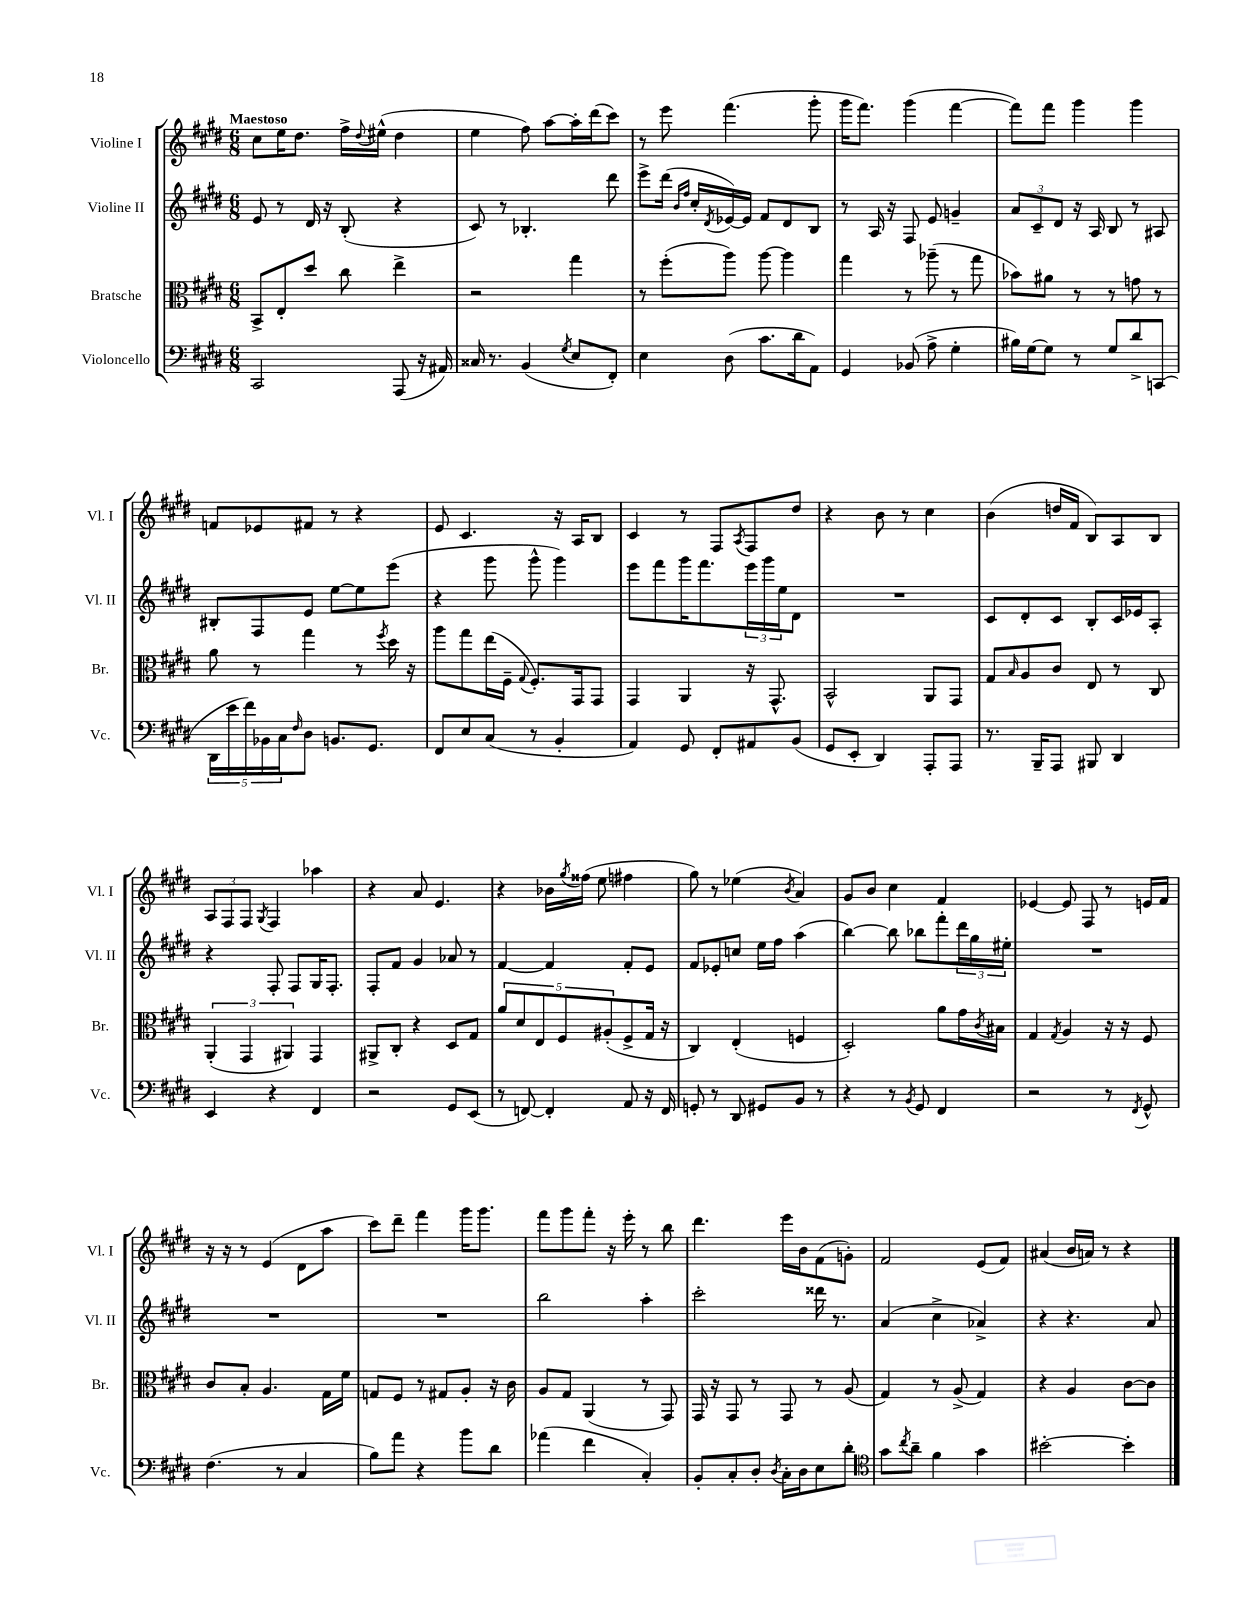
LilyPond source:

<<
\new StaffGroup <<
\new Staff = "s0" \with { instrumentName = "Violine I" shortInstrumentName = "Vl. I" } {
    \clef treble \key e \major \numericTimeSignature \time 6/8 \tempo "Maestoso"
    cis''8 e''16 dis''8. fis''16-> \appoggiatura { dis''8 } eis''16-^( dis''4 |
    e''4 fis''8) a''8~ a''16-. dis'''16( cis'''8) |
    r8 e'''8 fis'''4.( gis'''8-. |
    gis'''16 fis'''8.) gis'''4( fis'''4~ |
    fis'''8) fis'''8 gis'''4 gis'''4 |
    f'8 ees'8 fis'8 r8 r4 |
    e'8 cis'4. r16 a16 b8 |
    cis'4 r8 fis8 \acciaccatura { a8 } fis8 dis''8 |
    r4 b'8 r8 cis''4 |
    b'4( d''16 fis'16 b8) a8 b8 |
    \tuplet 3/2 { a8 fis8 fis8 } \acciaccatura { gis8 } fis4 aes''4 |
    r4 a'8 e'4. |
    r4 bes'16 \acciaccatura { gis''8 } fisis''16( e''8 fis''4 |
    gis''8) r8 ees''4( \acciaccatura { b'8 } a'4) |
    gis'8 b'8 cis''4 fis'4 |
    ees'4~ ees'8 fis8 r8 e'16 fis'16 |
    r16 r16 r8 e'4( dis'8 a''8 |
    cis'''8) dis'''8-- fis'''4 gis'''16 gis'''8. |
    fis'''8 gis'''8 fis'''8-. r16 e'''16-. r8 b''8 |
    dis'''4. e'''16 b'16 fis'8( g'8-.) |
    fis'2 e'8( fis'8) |
    ais'4( b'16 a'16) r8 r4 \bar "|." |
}
\new Staff = "s1" \with { instrumentName = "Violine II" shortInstrumentName = "Vl. II" } {
    \clef treble \key e \major \numericTimeSignature \time 6/8
    e'8 r8 dis'16 r16 b8-.( r4 |
    cis'8) r8 bes4.-. dis'''8 |
    e'''8-> dis'''16( \grace { b'16 fis''16 } cis''16-. \acciaccatura { dis'8 } ees'16~) ees'16 fis'8 dis'8 b8 |
    r8 a16 r16 fis8 e'8 g'4-- |
    \tuplet 3/2 { a'8 cis'8-- dis'8 } r16 a16 b8 r8 ais8 |
    bis8-. fis8 e'8 e''8~ e''8 e'''8( |
    r4 gis'''8 gis'''8-^ gis'''4) |
    e'''8 fis'''8 gis'''16 fis'''8. \tuplet 3/2 { e'''16 gis'''16 e''16 } dis'8 |
    R2. |
    cis'8 dis'8-. cis'8 b8-. cis'16 ees'16 a8-. |
    r4 fis8-. fis8 gis16 fis8.-. |
    fis8-. fis'8 gis'4 aes'8 r8 |
    fis'4~ fis'4 fis'8-. e'8 |
    fis'8 ees'8-. c''8 e''16 fis''16 a''4( |
    b''4~) b''8 bes''8 fis'''8-. \tuplet 3/2 { dis'''16 gis''16 eis''16-. } |
    R2. |
    R2. |
    R2. |
    b''2 a''4-. |
    cis'''2-. disis'''16 r8. |
    a'4( cis''4-> aes'4->) |
    r4 r4. a'8 \bar "|." |
}
\new Staff = "s2" \with { instrumentName = "Bratsche" shortInstrumentName = "Br." } {
    \clef alto \key e \major \numericTimeSignature \time 6/8
    b,8-> e8-. dis''8 cis''8 e''4-> |
    r2 gis''4 |
    r8 fis''8-.( a''8) a''8~ a''4 |
    gis''4 r8 aes''8--( r8 gis''8 |
    bes'8) ais'8 r8 r8 g'8 r8 |
    a'8 r8 gis''4 r8 \acciaccatura { fis''8 } dis''16 r16 |
    a''8 gis''8 e''16( fis16-- \appoggiatura { gis8 } fis8.-.) gis,16 gis,8 |
    gis,4 a,4 r16 gis,8.-^ |
    b,2-^ a,8 gis,8 |
    gis8 \grace { b16 } a8 cis'8 e8 r8 cis8 |
    \tuplet 3/2 { a,4-.( gis,4 ais,4) } gis,4 |
    ais,8-> cis8-. r4 dis8 gis8 |
    \tuplet 5/4 { a'8 dis'8 e8 fis8 ais8-.( } fis8-> gis16 r16 |
    cis4) e4-.( f4 |
    dis2-.) a'8 gis'16 \acciaccatura { cis'8 } bis16 |
    gis4 \acciaccatura { gis8 } a4 r16 r16 fis8 |
    cis'8 b8-. a4. gis16 fis'16 |
    g8 fis8 r8 gis8 a8-. r16 cis'16 |
    a8 gis8 a,4( r8 gis,8) |
    gis,16 r16 gis,8 r8 gis,8 r8 a8( |
    gis4) r8 a8->( gis4) |
    r4 a4 cis'8~ cis'8 \bar "|." |
}
\new Staff = "s3" \with { instrumentName = "Violoncello" shortInstrumentName = "Vc." } {
    \clef bass \key e \major \numericTimeSignature \time 6/8
    cis,2 a,,8( r16 ais,16) |
    cisis16 r8. b,4( \acciaccatura { gis8 } e8 fis,8-.) |
    e4 dis8( cis'8. dis'16 a,8) |
    gis,4 bes,8( a8-> gis4-. |
    bis16) gis16~ gis8 r8 gis8 dis'8-> c,8( |
    \tuplet 5/4 { dis,16 e'16 fis'16) bes,16 cis16 } \grace { fis16 } dis8 b,8. gis,8. |
    fis,8 e8 cis8( r8 b,4-. |
    a,4) gis,8 fis,8-. ais,8 b,8( |
    gis,8 e,8-. dis,4) a,,8-. a,,8 |
    r8. b,,16-- a,,8 bis,,8 dis,4 |
    e,4 r4 fis,4 |
    r2 gis,8 e,8( |
    r8 f,8~) f,4-. a,8 r16 f,16 |
    g,8-. r8 dis,8 gis,8 b,8 r8 |
    r4 r8 \acciaccatura { b,8 } gis,8 fis,4 |
    r2 r8 \acciaccatura { fis,8 } gis,8-^ |
    fis4.( r8 cis4 |
    b8) a'8 r4 b'8 dis'8 |
    aes'4( fis'4 cis4-.) |
    b,8-. cis8-. dis8-. \acciaccatura { dis8 } cis16-. dis16 e8 dis'8-. |
    \clef tenor gis'8 \acciaccatura { cis''8 } a'8-- fis'4 gis'4 |
    bis'2~-. bis'4-. \bar "|." |
}
>>
>>
\layout { \context { \Score \remove "Bar_number_engraver" } }
